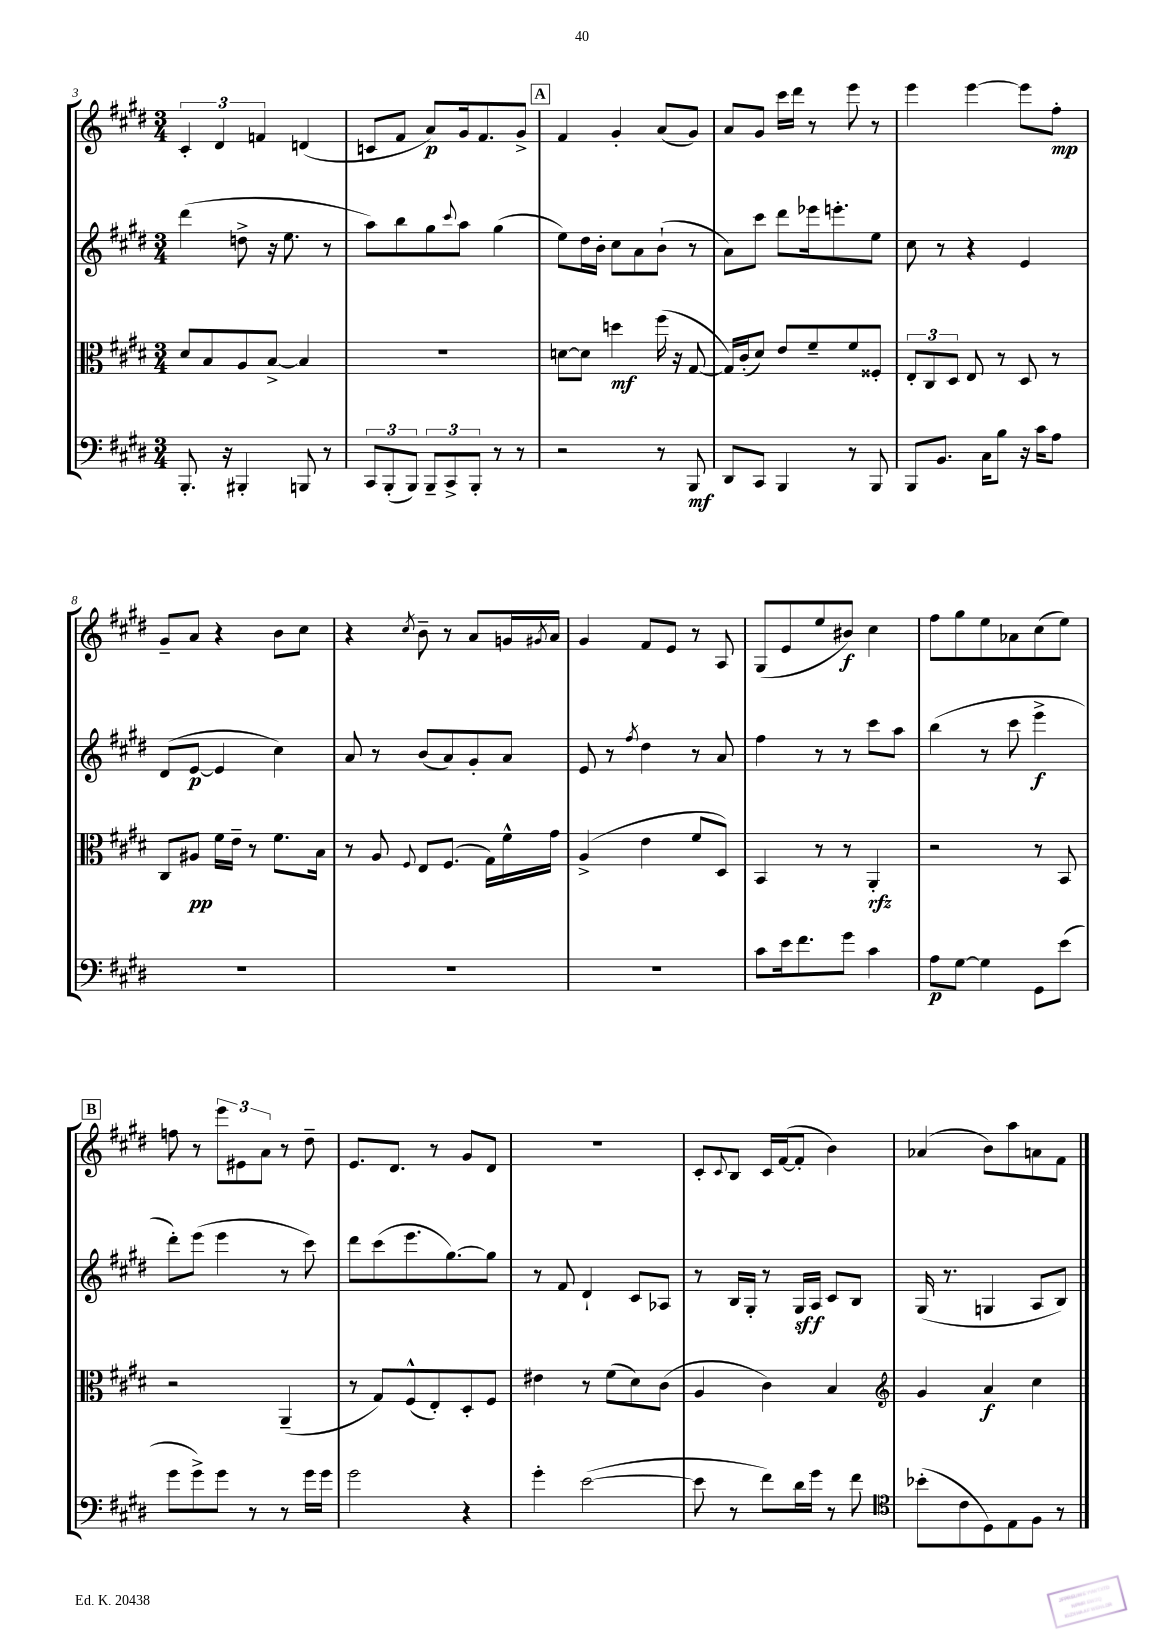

**kern	**kern	**kern	**kern
*staff4	*staff3	*staff2	*staff1
*clefF4	*clefC3	*clefG2	*clefG2
*k[f#c#g#d#]	*k[f#c#g#d#]	*k[f#c#g#d#]	*k[f#c#g#d#]
*M3/4	*M3/4	*M3/4	*M3/4
8.BBB'/	8d#/L	(4ddd#\	6c#'/
.	8B/	.	.
.	.	.	6d#/
16r	.	.	.
4BBB#'/	8A/	8dd^\	.
.	.	.	6f/
.	[8B^/J	16r	.
.	.	8.ee\	.
8BBB/	4B/]	.	(4d/
8r	.	8r	.
=	=	=	=
12CC#/L	2.r	8aa\L)	8c/L
(12BBB'/	.	.	.
.	.	8bb\	8f#/J
12BBB/J)	.	.	.
12BBB~/L	.	8gg#\	8a/L)
12CC#^/	.	.	.
.	.	8qqccc#/	.
.	.	8aa\J	16g#/k
12BBB'/J	.	.	.
.	.	.	8.f#/
8r	.	(4gg#\	.
8r	.	.	8g#^/J
=	=	=	=
2r	[8d\L	8ee\L)	4f#/
.	8d\]J	16dd#\L	.
.	.	16b'\JJ	.
.	4dd\	8cc#\L	4g#'/
.	.	8a\	.
8r	(16ff#\	(8b`\J	(8a/L
.	16r	.	.
8BBB/	[8G#/	8r	8g#/J)
=	=	=	=
8DD#/L	16G#/]LL)	8a\L)	8a/L
.	(16c#'/J	.	.
8CC#/J	8d#/J)	8ccc#\J	8g#/J
4BBB/	8e/L	8ddd#\L	16ccc#\LL
.	.	.	16ddd#\JJ
.	8f#~/	16eee-\k	8r
.	.	8.eee'\	.
8r	8f#/	.	8eee\
8BBB/	8F##'/J	8ee\J	8r
=	=	=	=
8BBB/L	12E'/L	8cc#\	4eee\
.	12C#/	.	.
8.BB/J	.	8r	.
.	12D#/J	.	.
.	8E/	4r	[4eee\
16C#\LK	.	.	.
8B\J	8r	.	.
16r	8D#/	4e/	8eee\]L
16c#\LK	.	.	.
8A\J	8r	.	8ff#'\J
=	=	=	=
2.r	8C#/L	(8d#/L	8g#~/L
.	8A#/J	[8e/J	8a/J
.	16f#\LL	4e/]	4r
.	16e~\JJ	.	.
.	8r	.	.
.	8.f#\L	4cc#\)	8b\L
.	.	.	8cc#\J
.	16B\Jk	.	.
=	=	=	=
2.r	8r	8a/	4r
.	8A/	8r	.
.	8qqF#/	.	8qcc#/
.	8E/L	(8b/L	8b~\
.	(8.F#/J	8a/)	8r
.	.	8g#'/	8a/L
.	16G#\LL)	.	.
.	16f#^^\	8a/J	16g/L
.	.	.	8qg#/
.	16g#\JJ	.	16a/JJ
=	=	=	=
2.r	(4A^/	8e/	4g#/
.	.	8r	.
.	.	8qff#/	.
.	4e\	4dd#\	8f#/L
.	.	.	8e/J
.	8f#/L	8r	8r
.	8D#/J)	8a/	8A/
=	=	=	=
8c#\L	4BB/	4ff#\	(8G#/L
16e\k	.	.	8e/
8.f#\	.	.	.
.	8r	8r	8ee/
8g#\J	8r	8r	8b#/J)
4c#\	4AA'/	8ccc#\L	4cc#\
.	.	8aa\J	.
=	=	=	=
8A\L	2r	(4bb\	8ff#\L
[8G#\J	.	.	8gg#\
4G#\]	.	8r	8ee\
.	.	8ccc#\	8a-\
8GG#\L	8r	4eee^\	(8cc#\
(8e\J	8BB/	.	8ee\J)
=	=	=	=
8g#\L	2r	8ddd#'\L)	8ff\
8g#^\)	.	(8eee\J	8r
8g#\J	.	4eee\	12eee\L
.	.	.	12e#\
8r	.	.	.
.	.	.	12a\J
8r	(4AA~/	8r	8r
16g#\LL	.	8ccc#\)	8dd#~\
16g#\JJ	.	.	.
=	=	=	=
2g#\	8r	8ddd#\L	8.e/L
.	8G#/L)	(8ccc#\	.
.	.	.	8.d#/J
.	(8F#^^/	8.eee\	.
.	8E'/)	.	8r
.	.	[8.gg#\)	.
4r	8D#'/	.	8g#/L
.	8F#/J	8gg#\]J	8d#/J
=	=	=	=
4g#'\	4e#\	8r	2.r
.	.	8f#/	.
([2e\	8r	4d#`/	.
.	(8f#\L	.	.
.	8d#\)	8c#/L	.
.	(8c#\J	8A-/J	.
=	=	=	=
8e\]	4A/	8r	8c#'/L
.	.	.	8qqc#/
8r	.	16B/LL	8B/J
.	.	16G#'/JJ	.
8f#\L)	4c#\)	8r	16c#/LL
.	.	.	([16f#/J
16d#\L	.	16G#/LL	8f#'/]J
16g#\JJ	.	16A/JJ	.
8r	4B/	8c#/L	4b\)
8f#\	.	8B/J	.
=	=	=	=
*clefC4	*clefG2	*	*
(8b-'\L	4g#/	(16G#/	(4a-/
.	.	8.r	.
8c#\	.	.	.
8D#\)	4a/	4G/	8b\L)
8E\	.	.	8aa\
8F#\J	4cc#\	8A/L	8a\
8r	.	8B/J)	8f#\J
==	==	==	==
*-	*-	*-	*-
